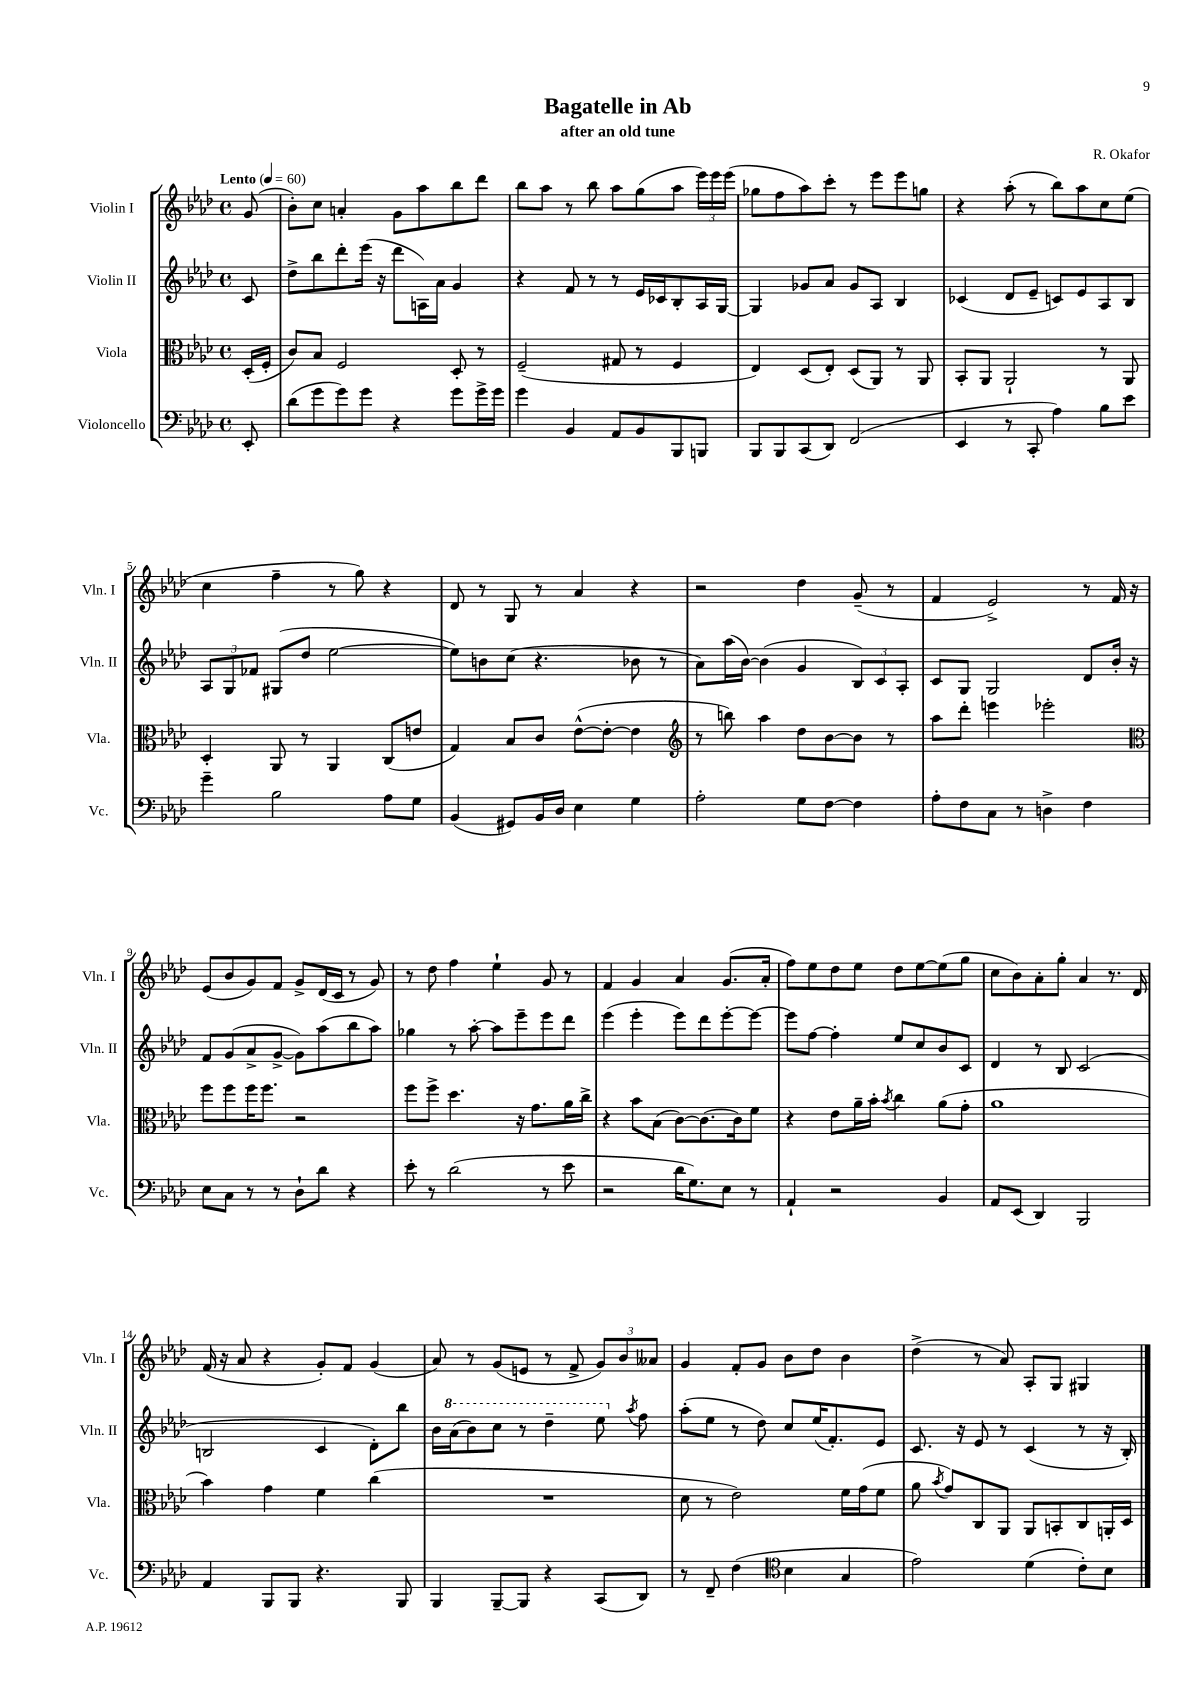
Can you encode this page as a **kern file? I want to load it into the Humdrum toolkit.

**kern	**kern	**kern	**kern
*staff4	*staff3	*staff2	*staff1
*clefF4	*clefC3	*clefG2	*clefG2
*k[b-e-a-d-]	*k[b-e-a-d-]	*k[b-e-a-d-]	*k[b-e-a-d-]
*M4/4	*M4/4	*M4/4	*M4/4
*met(c)	*met(c)	*met(c)	*met(c)
*MM60	*MM60	*MM60	*MM60
8EE-'/	(16D-'/LL	8c/	(8g/
.	16F'/JJ	.	.
=	=	=	=
(8d-\L	8c/L)	8dd-^\L	8b-'\L)
8g\	8B-/J	8bb-\	8cc\J
8g\)	2F/	8ddd-'\	4a'/
8g\J	.	(16eee-\Jk	.
.	.	16r	.
4r	.	8ddd-\L	8g\L
.	.	16A\L)	8aa-\
.	.	16a-\JJ	.
8g\L	8D-'/	4g/	8bb-\
16g^\L	8r	.	8ddd-\J
16g\JJ	.	.	.
=	=	=	=
4g\	(2F~/	4r	8bb-\L
.	.	.	8aa-\J
4BB-/	.	8f/	8r
.	.	8r	8bb-\
8AA-/L	8G#/	8r	8aa-\L
8BB-/	8r	16e-/LL	(8gg\
.	.	16c-/J	.
8BBB-/	4F/	8B-'/	8aa-\J
8BBB/J	.	16A-/L	24eee-\LL)
.	.	.	24eee-\
.	.	[16G/JJ	.
.	.	.	(24eee-\JJ
=	=	=	=
8BBB-/L	4E-/)	4G/]	8gg-\L
8BBB-/	.	.	8ff\
(8CC/	(8D-/L	8g-/L	8aa-\)
8DD-/J)	8E-'/J)	8a-/J	8ccc'\J
(2FF/	(8D-/L	8g-/L	8r
.	8AA-/J)	8A-/J	8eee-\L
.	8r	4B-/	8eee-\
.	8AA-/	.	8gg\J
=	=	=	=
4EE-/	8BB-'/L	(4c-/	4r
.	8AA-/J	.	.
8r	2AA-`/	8d-/L	(8aa-'\
8CC'/	.	8e-~/J	8r
4A-\)	.	8c/L)	8bb-\L)
.	.	8e-/	8aa-\
8B-\L	8r	8A-/	8cc\
8e-\J	8AA-/	8B-/J	(8ee-\J
=	=	=	=
4g~\	4D-'/	12A-/L	4cc\
.	.	12G/	.
.	.	12f-/J	.
2B-\	8AA-/	(8G#/L	4ff~\
.	8r	8dd-/J	.
.	4AA-/	[2ee-\	8r
.	.	.	8gg\)
8A-\L	(8C/L	.	4r
8G\J	8e/J	.	.
=	=	=	=
(4BB-/	4G/)	8ee-\]L)	8d-/
.	.	8b\	8r
8GG#/L)	8B-/L	(8cc\J	8G/
16BB-/L	8c/J	4.r	8r
16D-/JJ	.	.	.
4E-\	([8e-^^\L	.	4a-/
.	8e-'\_J	.	.
4G\	4e-\]	8b-\	4r
.	.	8r	.
=	=	=	=
*	*clefG2	*	*
2A-'\	8r	8a-\L)	2r
.	8bb\)	(16aa-\L	.
.	.	[16b-\JJ)	.
.	4aa-\	(4b-\]	.
8G\L	8dd-\L	4g/	4dd-\
[8F\J	[8b-\	.	.
4F\]	8b-\]J	12B-/L)	(8g~/
.	.	12c/	.
.	8r	.	8r
.	.	12A-'/J	.
=	=	=	=
8A-'\L	8aa-\L	8c/L	4f/
8F\	8ddd-'\J	8G/J	.
8C\J	4eee\	2G/	2e-^/)
8r	.	.	.
4D^\	2eee-'\	.	.
4F\	.	8d-/L	8r
.	.	16b-'/Jk	16f/
.	.	16r	16r
=	=	=	=
*	*clefC3	*	*
8E-\L	8ff\L	8f/L	(8e-/L
8C\J	8ff\	(8g/	8b-/
8r	16ff\K	8a-^/	8g/)
.	8.ff\J	.	.
8r	.	[8g^/J	8f/J
8D-`\L	2r	8g\]L)	8g^/L
8d-\J	.	(8aa-\	(16d-/L
.	.	.	16c/JJ
4r	.	8bb-\	8r
.	.	8aa-\J)	8g/)
=	=	=	=
8e-'\	8ff\L	4gg-\	8r
8r	8ff^\J	.	8dd-\
(2d-\	4.dd-\	8r	4ff\
.	.	[8aa-'\	.
.	.	8aa-\]L	4ee-`\
.	16r	8eee-~\	.
.	8.g\L	.	.
8r	.	8eee-\	8g/
8e-\	16a-\L	8ddd-\J	8r
.	16cc^\JJ	.	.
=	=	=	=
2r	4r	(4eee-\	4f/
.	8b-\L	4eee-'\	4g/
.	(8B-\J	.	.
16d-\LK	[8c\L)	8eee-\L)	4a-/
8.G\)	.	.	.
.	(8.c\]	8ddd-\	.
8E-\J	.	[8eee-'\	(8.g/L
.	16c\k)	.	.
8r	8f\J	8eee-\_J	.
.	.	.	16a-'/Jk
=	=	=	=
4AA-`/	4r	8eee-\]L	8ff\L)
.	.	[8ff\J	8ee-\
2r	8e-\L	4ff'\]	8dd-\
.	16a-~\L	.	8ee-\J
.	16b-'\JJ	.	.
.	8qb-/	.	.
.	4cc\	8ee-/L	8dd-\L
.	.	8cc/	[8ee-\
4BB-/	(8a-\L	8b-/	(8ee-\]
.	8g'\J	8c/J	8gg\J
=	=	=	=
8AA-/L	1a-	4d-/	8cc\L
(8EE-/J	.	.	8b-\)
4DD-/)	.	8r	8a-'\
.	.	8B-/	8gg'\J
2BBB-/	.	(2c/	4a-/
.	.	.	8.r
.	.	.	16d-/
=	=	=	=
4AA-/	4b-\)	2B/	(16f/
.	.	.	16r
.	.	.	8a-/
8BBB-/L	4g\	.	4r
8BBB-/J	.	.	.
4.r	4f\	4c/	8g'/L)
.	.	.	8f/J
.	(4cc\	8d-'\L)	(4g/
8BBB-/	.	8bb-\J	.
=	=	=	=
4BBB-/	1r	16b-\LL	8a-/)
.	.	(16aa-\J	.
.	.	8bb-\)	8r
[8BBB-~/L	.	8ccc\J	(8g/L
8BBB-/]J	.	8r	8e/J
4r	.	4ddd-~\	8r
.	.	.	8f^/
(8CC/L	.	8eee-\	12g/L)
.	.	.	12b-/
.	.	8qaa-/	.
8DD-/J)	.	8ff\	.
.	.	.	12a--/J
=	=	=	=
8r	8d-\	(8aa-'\L	4g/
8FF~/	8r	8ee-\J	.
(4F\	2e-\)	8r	8f'/L
.	.	8dd-\)	8g/J
*clefC4	*	*	*
4B-\	.	8cc/L	8b-\L
.	.	(16ee-/K	8dd-\J
.	.	8.f'/)	.
4G/	16f\LL	.	4b-\
.	(16g\J	.	.
.	8f\J	8e-/J	.
=	=	=	=
2e-\)	8a-\	8.c/	(4dd-^\
.	8qb-/	.	.
.	8g/L)	.	.
.	.	16r	.
.	8C/	8e-/	8r
.	8AA-/J	8r	8a-/)
(4d-\	8AA-/L	(4c/	8A-'/L
.	8BB'/	.	8G/J
8c'\L)	8C/	8r	4G#/
8B-\J	16AA'/L	16r	.
.	16D-/JJ	16B-'/)	.
==	==	==	==
*-	*-	*-	*-
